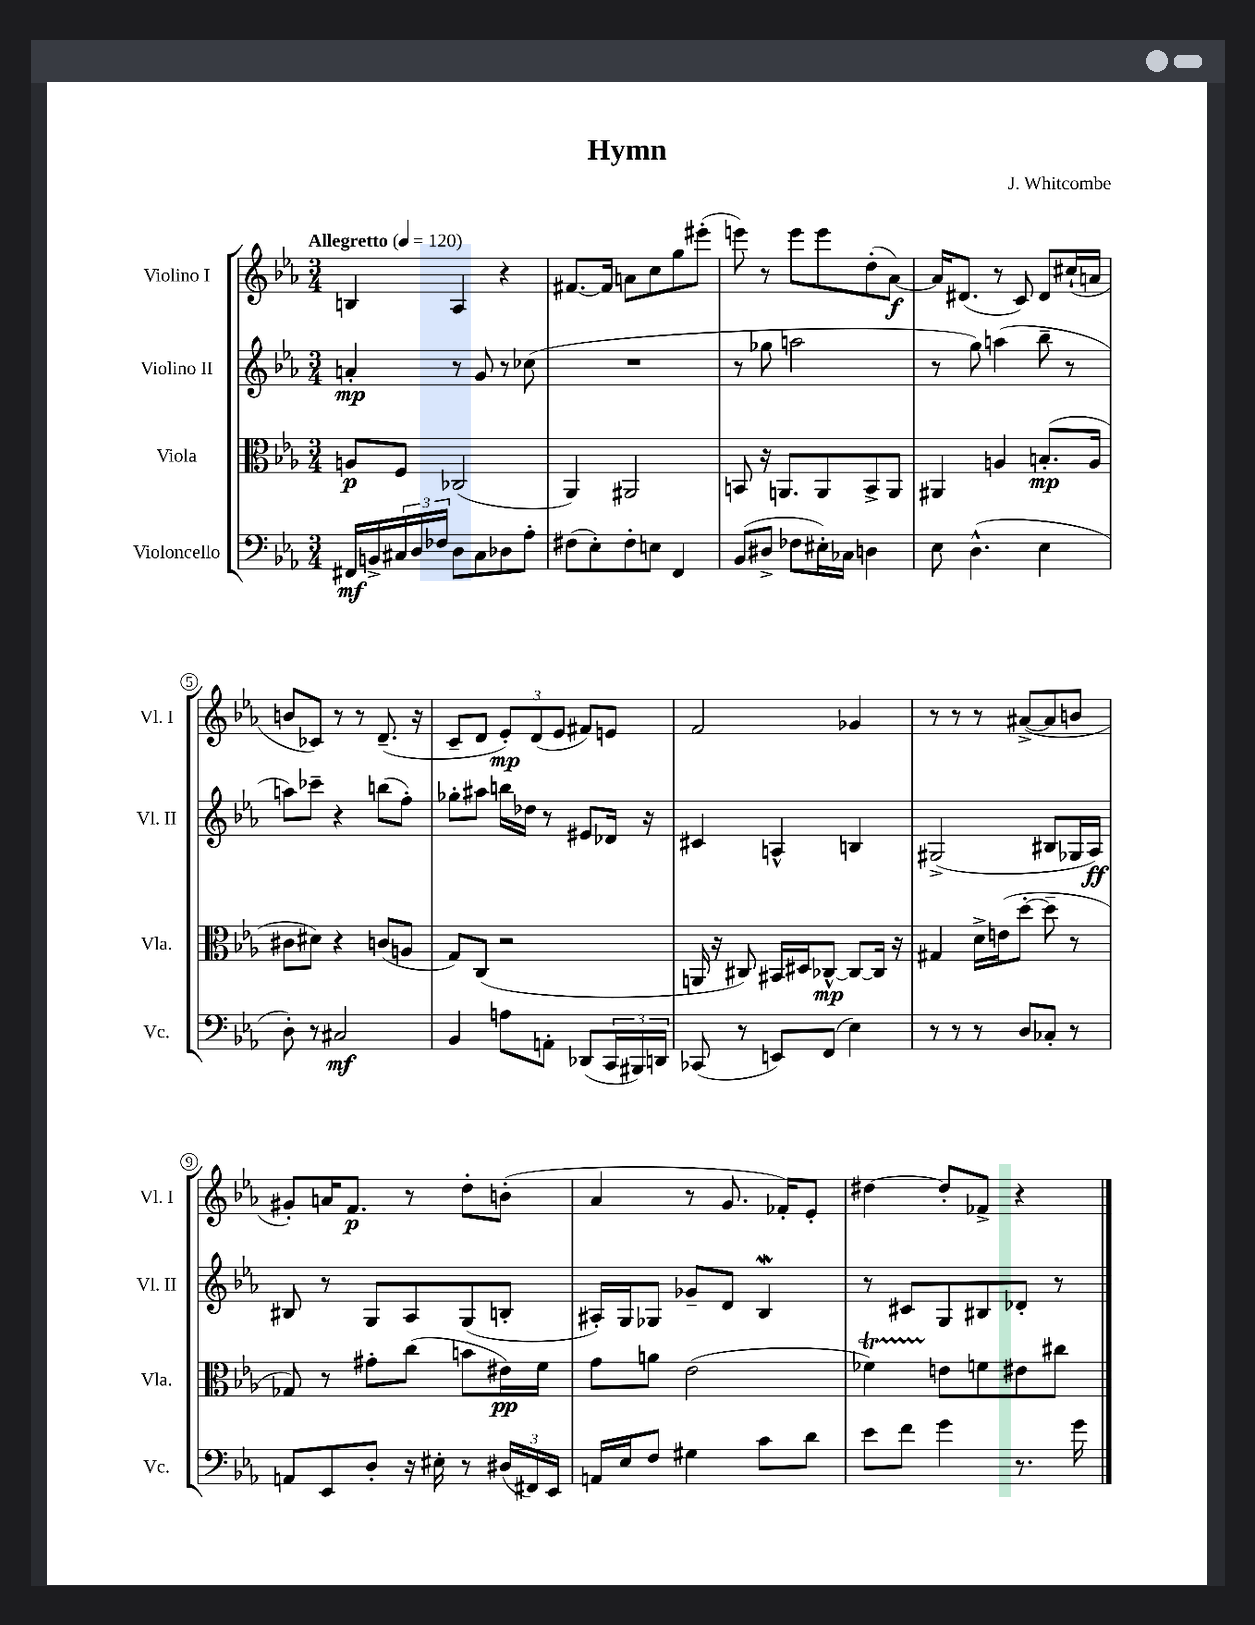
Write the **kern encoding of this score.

**kern	**kern	**kern	**kern
*staff4	*staff3	*staff2	*staff1
*clefF4	*clefC3	*clefG2	*clefG2
*k[b-e-a-]	*k[b-e-a-]	*k[b-e-a-]	*k[b-e-a-]
*M3/4	*M3/4	*M3/4	*M3/4
*MM120	*MM120	*MM120	*MM120
16FF#	8A	4a'	4B
16BB^	.	.	.
24C#	8F	.	.
24D	.	.	.
24F-	.	.	.
8D	(2C-	8r	4A-
8C#	.	8g	.
8D-	.	8r	4r
8A-'	.	(8cc-	.
=	=	=	=
(8F#	4AA-)	2.r	[8.f#
8E-')	.	.	.
.	.	.	16f#]
8F#'	2AA#	.	8a
8E	.	.	8cc
4FF	.	.	8gg
.	.	.	(8eee#'
=	=	=	=
(8BB-	8BB	8r	8eee)
8D#^	16r	8gg-	8r
.	8.AA	.	.
8F-	.	2aa	8eee
16E#')	8AA	.	8eee
16C-	.	.	.
4D	8BB^	.	(8dd'
.	8AA	.	[8a-)
=	=	=	=
8E-	4AA#	8r	16a-]
.	.	.	(8.d#
(4.D^^	.	8gg)	.
.	4A	(4aa	8r
.	.	.	8c)
4E-	(8.B'	8bb-~	8d#
.	.	8r	(16cc#`
.	16A	.	16a
=	=	=	=
8D')	8c#	8aa)	8b
8r	8d#)	8ccc-~	8c-)
2C#	4r	4r	8r
.	.	.	8r
.	(8c	(8bb	(8.d~
.	8A	8ff')	.
.	.	.	16r
=	=	=	=
4BB-	8G)	8gg-'	8c~
.	(8C	8aa#	8d
8A	2r	16bb	12e-')
.	.	16dd-	.
.	.	.	(12d
8AA'	.	8r	.
.	.	.	12e-
(8DD-	.	8e#	8f#)
24CC	.	16d-	8e
24BBB#)	.	.	.
.	.	16r	.
24DD	.	.	.
=	=	=	=
(8CC-	16AA	4c#	2f
.	16r	.	.
8r	8C#)	.	.
8EE)	16BB#	4A^^	.
.	16D#	.	.
(8FF	[8C-^^	.	.
4E-)	8C-_	4B	4g-
.	16C-]	.	.
.	16r	.	.
=	=	=	=
8r	4G#	(2G#^	8r
8r	.	.	8r
8r	16d^	.	8r
.	(16e	.	.
8D	[8dd'	.	([8a#^
8C-'	8dd~]	8B#	8a#]
8r	8r	16G-	8b
.	.	16A-)	.
=	=	=	=
8AA	8G-)	8B#	8g#')
8EE-	8r	8r	16a
.	.	.	8.f
8D'	8g#'	8G	.
16r	(8cc	8A-	8r
16E#'	.	.	.
8r	8b	(8G	8dd'
(24D#	16e#)	8B'	(8b'
24FF#)	.	.	.
.	16f	.	.
24EE-	.	.	.
=	=	=	=
16AA	8g	16A#')	4a-
16E-	.	16G	.
8F	8a	8G-	.
4G#	(2e-	8g-~	8r
.	.	8d	8.g
8c	.	4B-	.
.	.	.	16f-')
8d	.	.	8e-'
=	=	=	=
8e-	4f-)	8r	[4dd#
8f	.	8c#	.
4g	8e	8G	8dd#']
.	8f	8B#	8f-^
8.r	8e#	8d-'	4r
.	8cc#	8r	.
16g	.	.	.
==	==	==	==
*-	*-	*-	*-
